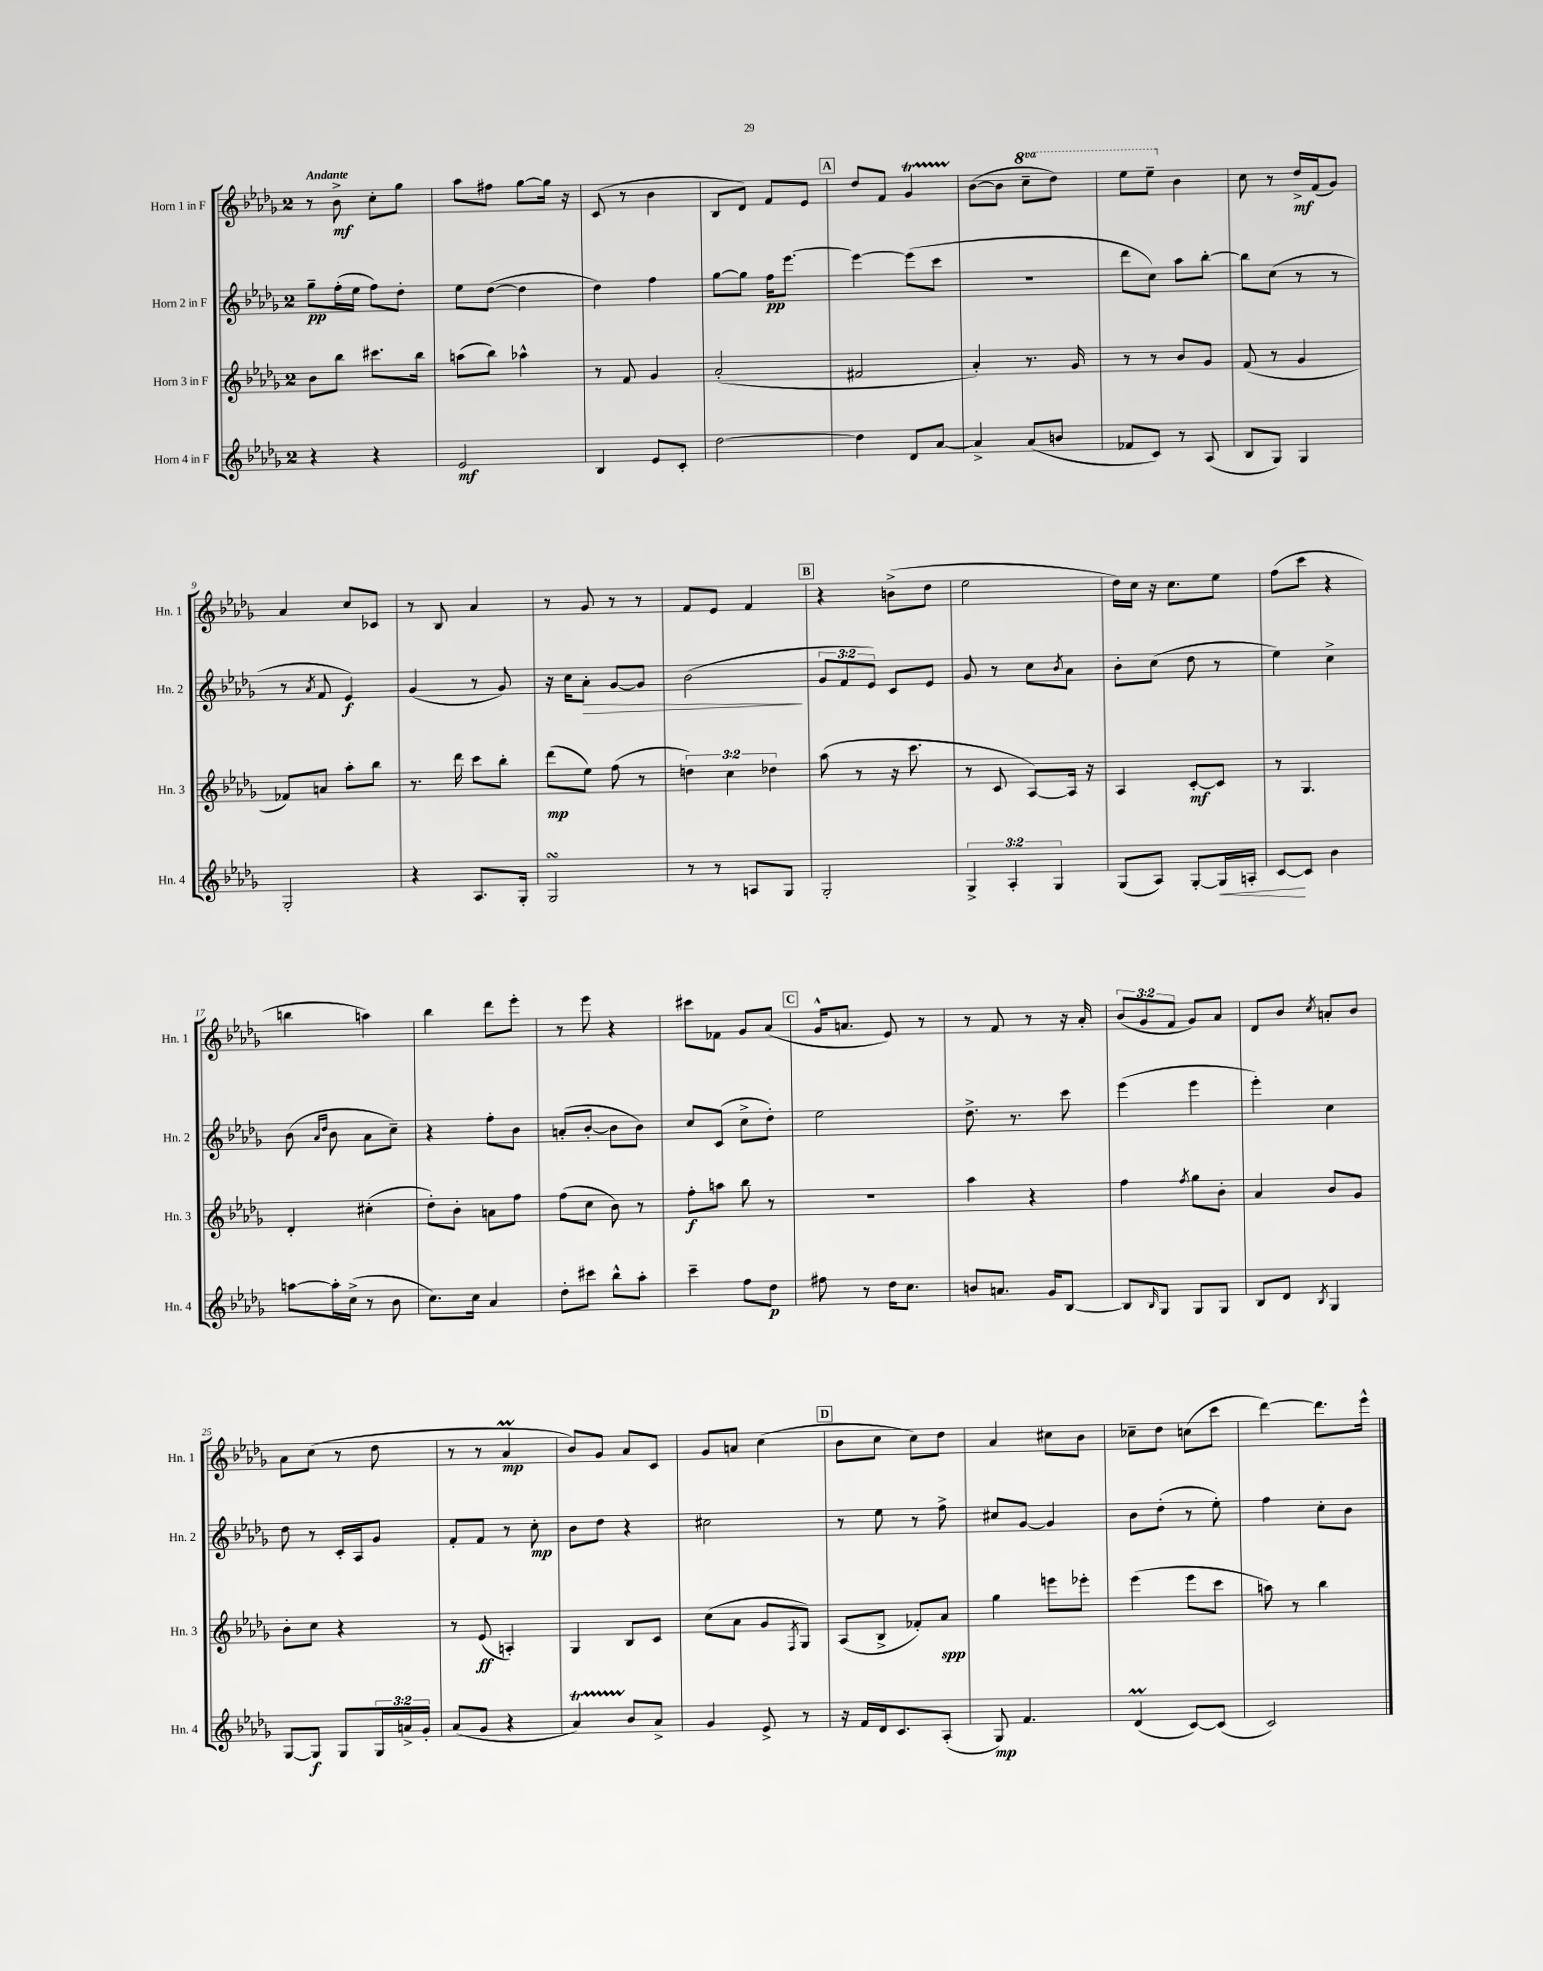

**kern	**kern	**kern	**kern
*staff4	*staff3	*staff2	*staff1
*clefG2	*clefG2	*clefG2	*clefG2
*k[b-e-a-d-g-]	*k[b-e-a-d-g-]	*k[b-e-a-d-g-]	*k[b-e-a-d-g-]
*M2/4	*M2/4	*M2/4	*M2/4
4r	8b-\L	8gg-~\L	8r
.	8bb-\J	(16ff'\L	8b-^\
.	.	16ee-\JJ	.
4r	8.ccc#\L	8ff\L)	8cc'\L
.	.	8dd-'\J	8gg-\J
.	16bb-\Jk	.	.
=	=	=	=
2e-/	(8aa\L	8ee-\L	8aa-\L
.	8bb-\J)	([8dd-\J	8ff#\J
.	4aa-^^\	4dd-\]	[8gg-\L
.	.	.	16gg-\]Jk
.	.	.	16r
=	=	=	=
4B-/	8r	4dd-\)	(8c/
.	8f/	.	8r
8e-/L	4g-/	4ff\	4b-\
8c'/J	.	.	.
=	=	=	=
[2dd-\	(2a-'/	[8gg-\L	8B-/L
.	.	8gg-\]J	8d-/J)
.	.	16ff\LK	8f/L
.	.	[8.eee-\J	.
.	.	.	8e-/J
=	=	=	=
4dd-\]	2f#/	4eee-\_	8dd-/L
.	.	.	8f/J
8d-/L	.	(8eee-\]L	4g-/
[8a-/J	.	8ccc\J	.
=	=	=	=
4a-^/]	4a-'/)	2r	([8b-\L
.	.	.	8b-\]J
(8a-/L	8.r	.	8ccc~\L
8b/J	.	.	8ddd-\J)
.	16g-/	.	.
=	=	=	=
8f-/L	8r	8ddd-\L	8eee-\L
8c/J)	8r	8cc\J)	8eee-~\J
8r	8b-/L	8aa-\L	4b-\
(8A-/	8g-/J	[8bb-'\J	.
=	=	=	=
8B-/L	(8f/	8bb-\]L	8cc\
8G-/J)	8r	(8cc\J	8r
4G-/	4g-/	8r	16dd-^/LL
.	.	.	(16f/J
.	.	8r	8g-/J)
=	=	=	=
2G-'/	8f-/L)	8r	4a-/
.	.	8qa-/	.
.	8a/J	8f/	.
.	8aa-'\L	4e-/)	8cc/L
.	8bb-\J	.	8c-/J
=	=	=	=
4r	8.r	(4g-/	8r
.	.	.	8B-/
.	16ddd-\	.	.
8.A-/L	8ccc\L	8r	4a-/
.	8bb-'\J	8g-/)	.
16G-'/Jk	.	.	.
=	=	=	=
2G-/	(8ddd-\L	16r	8r
.	.	16cc\LK	.
.	8ee-\J)	8a-'\J	8g-/
.	(8ff\	[8g-/L	8r
.	8r	8g-/]J	8r
=	=	=	=
8r	6dd\)	(2b-\	8f/L
8r	.	.	8e-/J
.	6cc\	.	.
8A/L	.	.	4f/
.	6dd-\	.	.
8G-/J	.	.	.
=	=	=	=
2G-'/	(8aa-\	12g-/L	4r
.	.	12f/	.
.	8r	.	.
.	.	12e-/J)	.
.	16r	8c/L	(8b^\L
.	8.ccc\	.	.
.	.	8e-/J	8dd-\J
=	=	=	=
6G-^/	8r	8g-/	2ee-\
.	8c/	8r	.
6A-'/	.	.	.
.	[8A-/L)	8cc\L	.
6G-/	.	.	.
.	.	8qb-/	.
.	16A-/]Jk	8a-\J	.
.	16r	.	.
=	=	=	=
(8G-/L	4A-/	8b-'\L	16dd-\LL)
.	.	.	16cc\JJ
8A-/J)	.	(8cc\J	16r
.	.	.	8.cc\L
[8G-'/L	[8c'/L	8dd-\	.
16G-/]L	8c/]J	8r	8ee-\J
16A'/JJ	.	.	.
=	=	=	=
[8c/L	8r	4ee-\)	(8ff\L
8c/]J	4.G-/	.	8ccc\J
4b-\	.	4cc^\	4r
=	=	=	=
[8aa\L	4d-'/	(8b-\	4bb\
.	.	16qqa-/LL	.
.	.	16qqdd-/JJ	.
16aa'\]L	.	8b-\	.
(16cc^\JJ	.	.	.
8r	(4cc#'\	8a-\L	4aa\)
8b-\	.	8cc~\J)	.
=	=	=	=
8.cc\L)	8dd-'\L)	4r	4bb-\
.	8b-'\J	.	.
16cc\Jk	.	.	.
4a-/	8a\L	8ff'\L	8ddd-\L
.	8ff\J	8b-\J	8eee-'\J
=	=	=	=
8dd-'\L	(8ff\L	(8a'/L	8r
8ccc#\J	8cc\J	[8b-'/J	8eee-\
8bb-^^\L	8b-\)	8b-\]L	4r
8aa-'\J	8r	8b-\J)	.
=	=	=	=
4ccc~\	8ff'\L	8cc/L	8ccc#\L
.	8aa\J	(8c/J	8f-\J
8ff\L	8bb-\	8cc^\L	8g-/L
8dd-\J	8r	8dd-'\J)	(8a-/J
=	=	=	=
8ff#\	2r	2ee-\	16g-^^/LK
.	.	.	8.a/J
8r	.	.	.
16dd-\LK	.	.	8e-/)
8.cc\J	.	.	.
.	.	.	8r
=	=	=	=
8b/L	4aa-\	8.dd-^\	8r
8.a/J	.	.	8f/
.	.	8.r	.
.	4r	.	8r
16g-/LK	.	.	.
[8B-/J	.	8ccc\	16r
.	.	.	16a-'/
=	=	=	=
8B-/]L	4ff\	(4eee-\	(12b-/L
.	.	.	12g-/
16qqB-/	.	.	.
8G-/J	.	.	.
.	.	.	12f/J
.	8qff/	.	.
8G-/L	8gg-\L	4eee-\	8g-/L)
8G-/J	8b-'\J	.	8a-/J
=	=	=	=
8B-/L	4a-/	4eee-'\)	8d-/L
8d-/J	.	.	8b-/J
8qB-/	.	.	8qcc/
4G-/	8b-/L	4cc\	8a'/L
.	8g-/J	.	8b-/J
=	=	=	=
[8G-/L	8b-'\L	8dd-\	8a-\L
8G-/]J	8cc\J	8r	(8cc\J
8G-/L	4r	16c'/LL	8r
.	.	16A-/J	.
24G-/L	.	8g-/J	8dd-\
24a^/	.	.	.
24g-'/JJ	.	.	.
=	=	=	=
(8a-/L	8r	8f'/L	8r
8g-/J	(8e-/	8f/J	8r
4r	4A'/)	8r	4a-/
.	.	8cc'\	.
=	=	=	=
4a-/)	4G-/	8b-\L	8b-/L)
.	.	8dd-\J	8g-/J
8b-/L	8B-/L	4r	8a-/L
8a-^/J	8c/J	.	8c/J
=	=	=	=
4g-/	(8cc\L	2cc#\	8g-/L
.	8a-\J	.	8a/J
8e-^/	8g-/L	.	(4cc\
.	8qF/	.	.
8r	8G-/J)	.	.
=	=	=	=
16r	(8A-/L	8r	8b-\L
16f/LL	.	.	.
16d-/J	8B-^/J	8ee-\	8cc\J
8.c/	.	.	.
.	8f-'/L)	8r	8cc\L)
(8A-'/J	8a-/J	8ff^\	8dd-\J
=	=	=	=
8G-/)	4gg-\	8cc#/L	4a-/
4.f/	.	[8g-/J	.
.	8eee\L	4g-/]	8cc#\L
.	8eee-'\J	.	8b-\J
=	=	=	=
(4d-/	(4eee-\	8b-\L	8cc-~\L
.	.	(8dd-'\J	8dd-\J
[8c/L)	8eee-\L	8r	(8cc\L
(8c/]J	8ccc\J	8ee-'\)	8ccc\J
=	=	=	=
2c/)	8aa\)	4ff\	[4ddd-\)
.	8r	.	.
.	4bb-\	8cc'\L	8.ddd-\]L
.	.	8b-\J	.
.	.	.	16eee-^^\Jk
==	==	==	==
*-	*-	*-	*-
